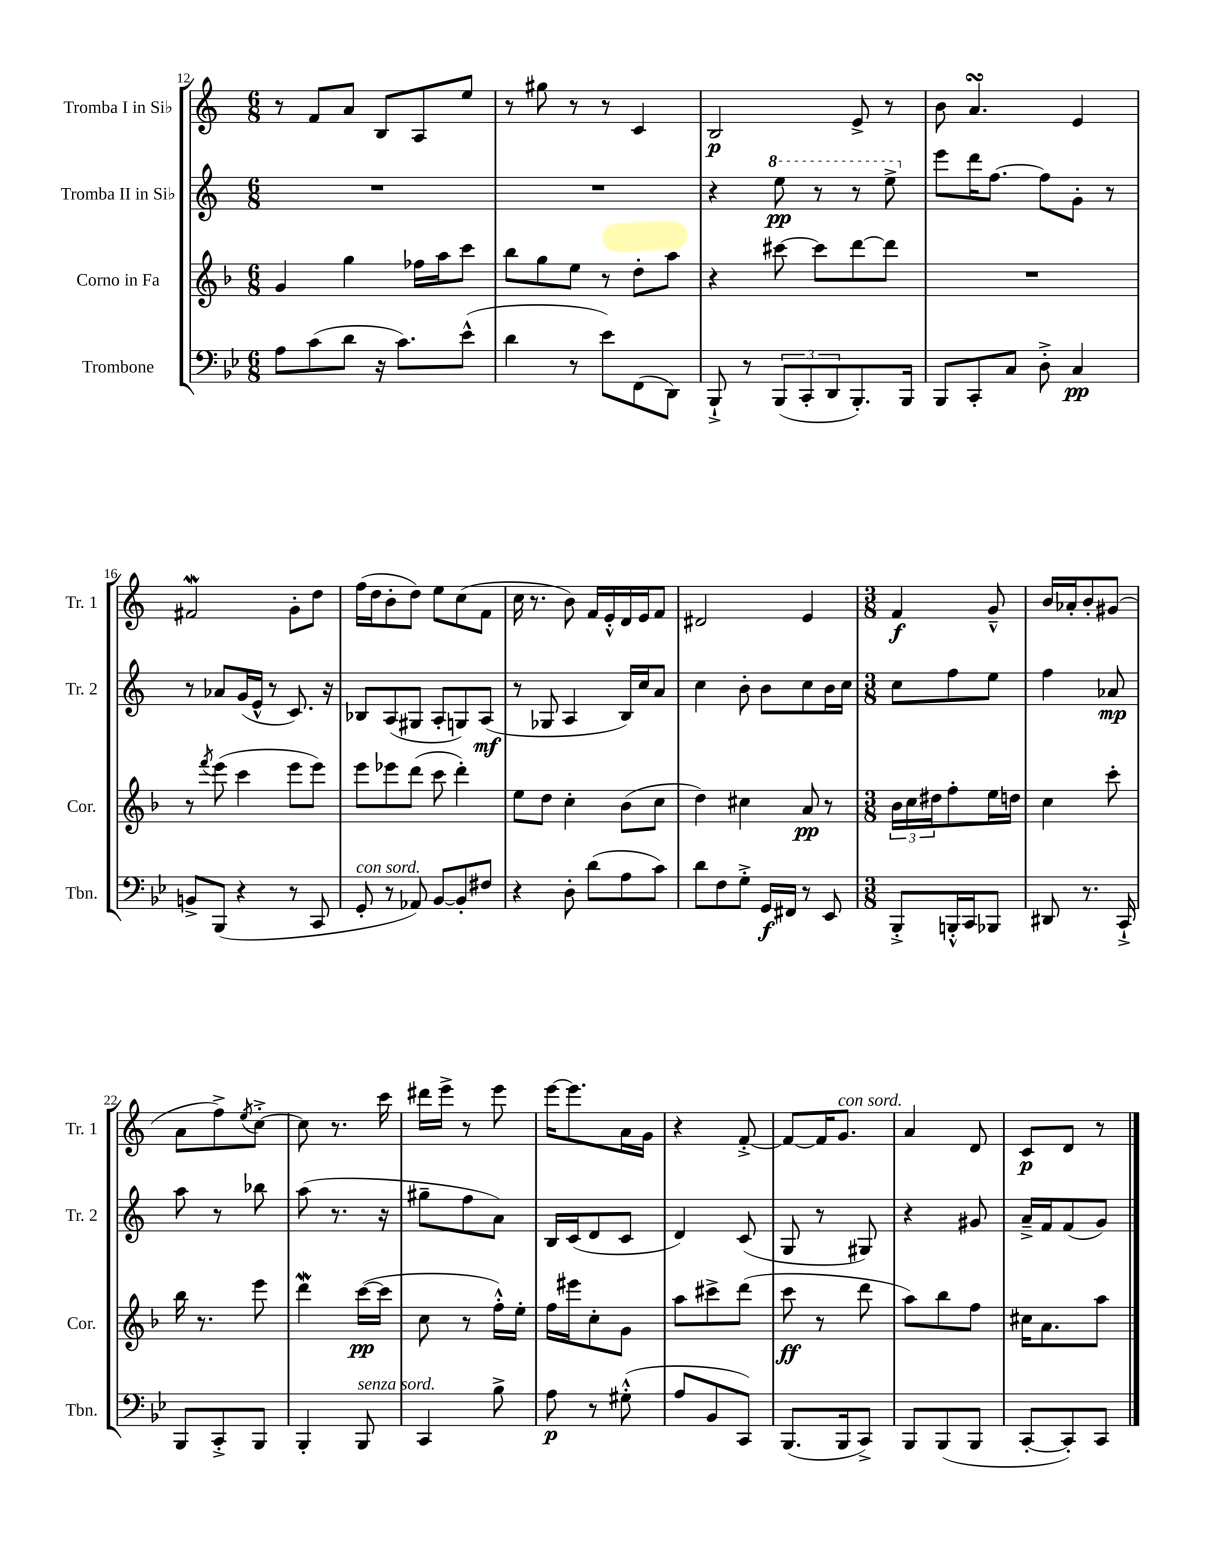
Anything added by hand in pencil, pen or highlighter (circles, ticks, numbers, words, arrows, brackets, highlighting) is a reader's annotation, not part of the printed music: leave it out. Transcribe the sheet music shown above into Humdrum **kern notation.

**kern	**kern	**kern	**kern
*staff4	*staff3	*staff2	*staff1
*clefF4	*clefG2	*clefG2	*clefG2
*k[b-e-]	*k[b-]	*k[]	*k[]
*M6/8	*M6/8	*M6/8	*M6/8
8A	4g	2.r	8r
(8c	.	.	8f
8d	4gg	.	8a
16r	.	.	8B
8.c)	.	.	.
.	16ff-	.	8A
.	16aa	.	.
(8e-^^	8ccc	.	8ee
=	=	=	=
4d	8bb-	2.r	8r
.	8gg	.	8gg#
8r	8ee	.	8r
8e-)	8r	.	8r
(8FF	8dd'	.	4c
8DD)	8aa	.	.
=	=	=	=
8BBB-`^	4r	4r	2B
8r	.	.	.
(12BBB-	[8ccc#	8eee	.
12CC'	.	.	.
.	8ccc#]	8r	.
12DD	.	.	.
8.BBB-')	[8ddd	8r	8e^
.	8ddd]	8eee^	8r
16BBB-	.	.	.
=	=	=	=
8BBB-	2.r	8eee	8b
8CC'	.	16ddd	4.a
.	.	[8.ff	.
8C	.	.	.
8D'^	.	8ff]	.
4C	.	8g'	4e
.	.	8r	.
=	=	=	=
8BB^	8r	8r	2f#
.	8qfff	.	.
(8BBB-	(8eee	8a-	.
4r	4ccc	(16g	.
.	.	16e^^	.
.	.	8r	.
8r	8eee	8.c)	8g'
8CC	8eee)	.	8dd
.	.	16r	.
=	=	=	=
8GG'	8eee	8B-	(16ff
.	.	.	16dd
8r	8eee-	(8A	8b'
8AA-)	(8ddd	8G#	8dd)
[8BB-	8ccc	8A'	8ee
8BB-']	4ddd')	8G)	(8cc
8F#	.	(8A	8f
=	=	=	=
4r	8ee	8r	16cc
.	.	.	8.r
.	8dd	8G-	.
8D'	4cc'	4A	8b)
(8d	.	.	16f
.	.	.	16e'^^
8A	(8b-	16B)	16d
.	.	16cc	16e
8c)	8cc	8a	8f
=	=	=	=
8d	4dd)	4cc	2d#
8F	.	.	.
8G'^	4cc#	8b'	.
16GG	.	8b	.
16FF#	.	.	.
8r	8a	8cc	4e
8EE-	8r	16b	.
.	.	16cc	.
=	=	=	=
*M3/8	*M3/8	*M3/8	*M3/8
8BBB-'^	24b-	8cc	4f
.	24cc	.	.
.	24dd#	.	.
16BBB'^^	8ff'	8ff	.
16CC	.	.	.
8BBB-	16ee	8ee	8g~^^
.	16dd	.	.
=	=	=	=
8DD#	4cc	4ff	16b
.	.	.	16a-'
8.r	.	.	8b'
.	8ccc'	8a-	(8g#
16CC`^	.	.	.
=	=	=	=
8BBB-	16bb-	8aa	8a
.	8.r	.	.
8CC'^	.	8r	8ff^)
.	.	.	8qee
8BBB-	8eee	8bb-	[8cc'^
=	=	=	=
4BBB-'	4ddd	(8aa	8cc]
.	.	8.r	8.r
8BBB-	([16ccc	.	.
.	16ccc]	16r	16ccc
=	=	=	=
4CC	8cc	8gg#~	16ddd#
.	.	.	16eee^
.	8r	8ff	8r
8B-^	16ff'^^)	8a)	8eee
.	16ee'	.	.
=	=	=	=
8A	16ff	16B	[16eee
.	16eee#	(16c	8.eee]
8r	8cc'	8d	.
(8G#'^^	8g	8c	16a
.	.	.	16g
=	=	=	=
8A	8aa	4d)	4r
8BB-	8ccc#^	.	.
8CC)	(8ddd	(8c	[8f'^
=	=	=	=
(8.BBB-	8ccc	8G	8f_
.	8r	8r	16f]
16BBB-	.	.	8.g
8CC^)	8ddd	8G#)	.
=	=	=	=
8BBB-	8aa)	4r	4a
(8BBB-	8bb-	.	.
8BBB-	8ff	8g#	8d
=	=	=	=
[8CC'	16cc#	16a~^	8c
.	8.a	16f	.
8CC'])	.	(8f	8d
8CC	8aa	8g)	8r
==	==	==	==
*-	*-	*-	*-
